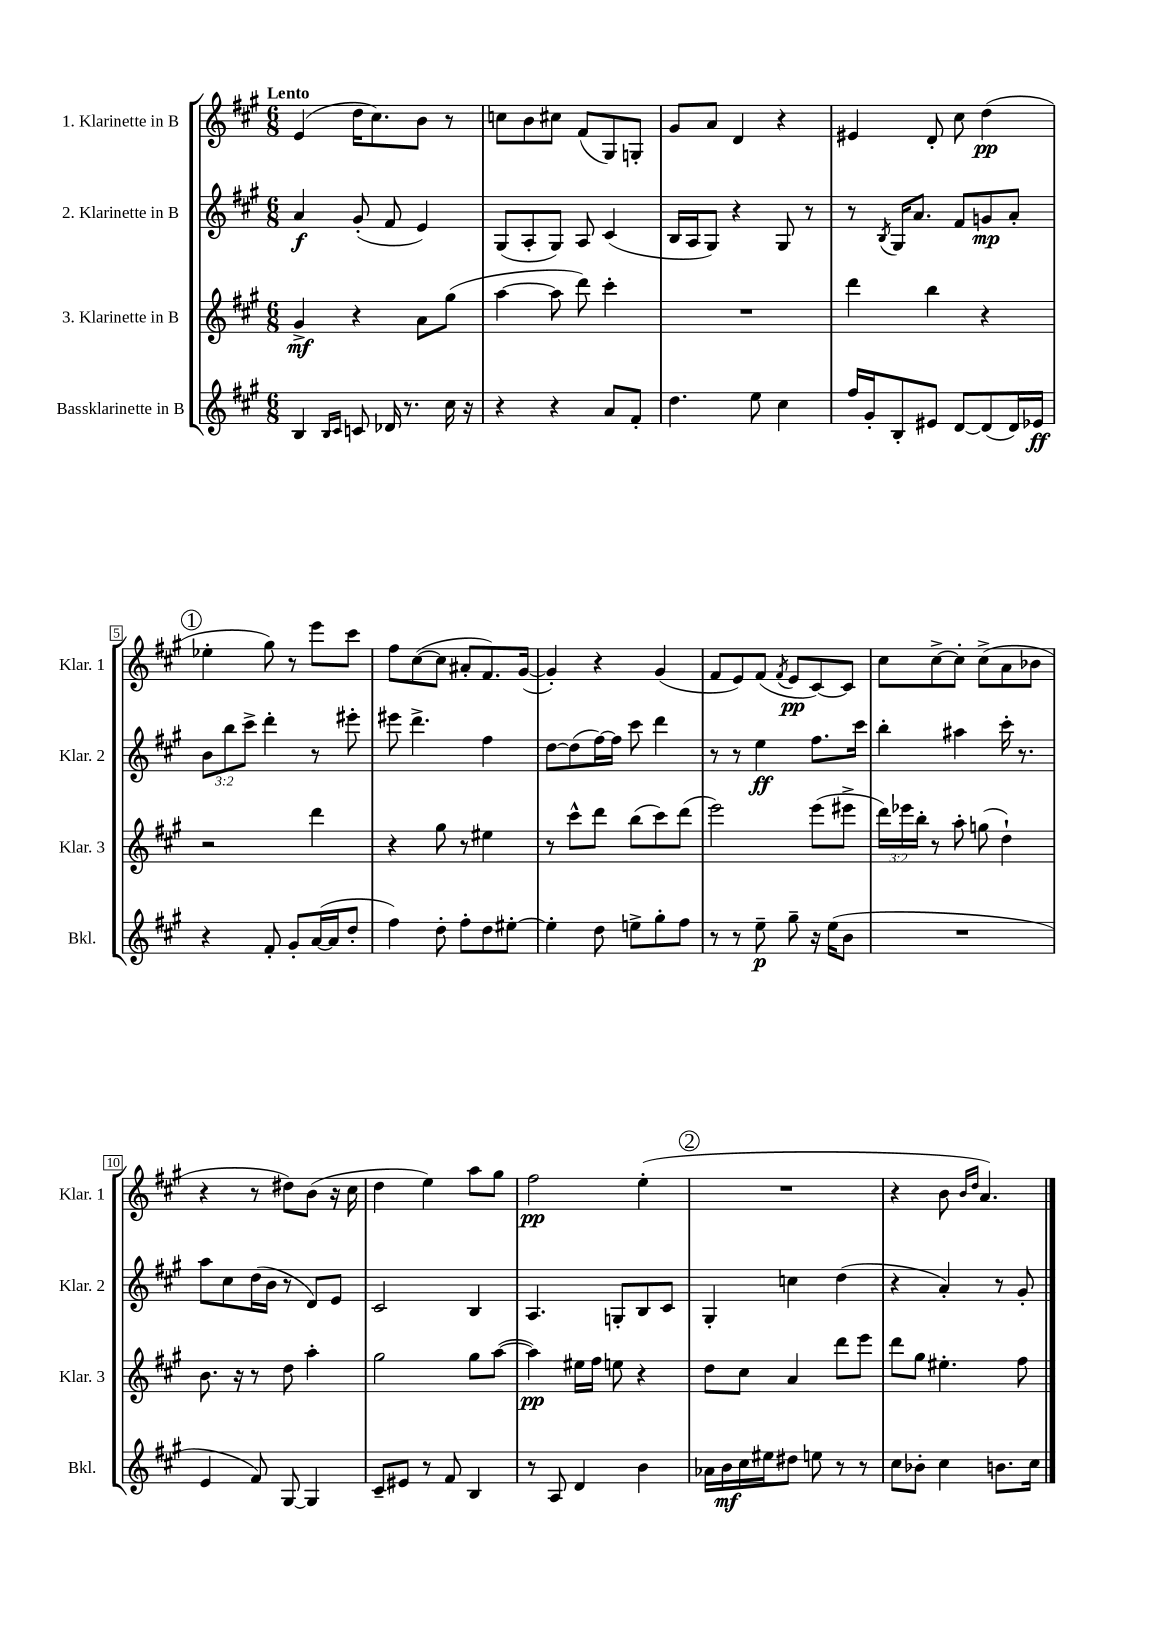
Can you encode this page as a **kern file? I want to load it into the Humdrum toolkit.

**kern	**kern	**kern	**kern
*staff4	*staff3	*staff2	*staff1
*clefG2	*clefG2	*clefG2	*clefG2
*k[f#c#g#]	*k[f#c#g#]	*k[f#c#g#]	*k[f#c#g#]
*M6/8	*M6/8	*M6/8	*M6/8
4B	4g#^	4a	(4e
16qqB	.	.	.
16qqc#	.	.	.
8c	4r	(8g#'	16dd
.	.	.	8.cc#)
16d-	.	8f#	.
8.r	.	.	.
.	8a	4e)	8b
16cc#	(8gg#	.	8r
16r	.	.	.
=	=	=	=
4r	[4aa	(8G#	8cc
.	.	8A'	8b
4r	8aa]	8G#)	8cc#
.	8ddd)	8A	(8f#
8a	4ccc#'	(4c#	8G#)
8f#'	.	.	8G'
=	=	=	=
4.dd	2.r	16B	8g#
.	.	16A	.
.	.	8G#)	8a
.	.	4r	4d
8ee	.	.	.
4cc#	.	8G#	4r
.	.	8r	.
=	=	=	=
16ff#	4ddd	8r	4e#
16g#'	.	.	.
.	.	8qB	.
8B'	.	16G#	.
.	.	8.a	.
8e#	4bb	.	8d'
[8d	.	8f#	8cc#
(8d]	4r	8g	(4dd
16d)	.	8a'	.
16e-	.	.	.
=	=	=	=
4r	2r	12b	4ee-'
.	.	12bb	.
.	.	12ccc#^	.
8f#'	.	4ddd'	8gg#)
8g#'	.	.	8r
([16a	4ddd	8r	8eee
16a]	.	.	.
8dd'	.	8eee#'	8ccc#
=	=	=	=
4ff#)	4r	8eee#	8ff#
.	.	4.ddd^	([8cc#
8dd'	8gg#	.	8cc#]
8ff#'	8r	.	8a#'
8dd	4ee#	4ff#	8.f#)
[8ee#'	.	.	.
.	.	.	([16g#
=	=	=	=
4ee#']	8r	[8dd	4g#'])
.	8ccc#^^	(8dd]	.
8dd	8ddd	[16ff#)	4r
.	.	16ff#]	.
8ee^	(8bb	8ccc#	.
8gg#'	8ccc#)	4ddd	(4g#
8ff#	(8ddd	.	.
=	=	=	=
8r	2eee)	8r	8f#
8r	.	8r	8e)
8ee~	.	4ee	(8f#
.	.	.	8qf#
8gg#~	.	.	8e
16r	(8eee	8.ff#	[8c#)
(16ee	.	.	.
8b	8eee#^	.	8c#]
.	.	16ccc#	.
=	=	=	=
2.r	24ddd)	4bb'	8cc#
.	24eee-	.	.
.	24bb'	.	.
.	8r	.	[8cc#^
.	8aa'	4aa#	8cc#']
.	(8gg	.	(8cc#^
.	4dd`)	16ccc#'	8a
.	.	8.r	.
.	.	.	8b-
=	=	=	=
4e	8.b	8aa	4r
.	.	8cc#	.
.	16r	.	.
8f#)	8r	(16dd	8r
.	.	16b	.
[8G#	8dd	8r	8dd#)
4G#]	4aa'	8d)	(8b
.	.	8e	16r
.	.	.	16cc#
=	=	=	=
8c#~	2gg#	2c#	4dd
8e#	.	.	.
8r	.	.	4ee)
8f#	.	.	.
4B	8gg#	4B	8aa
.	([8aa	.	8gg#
=	=	=	=
8r	4aa])	4.A	2ff#
8A	.	.	.
4d	16ee#	.	.
.	16ff#	.	.
.	8ee	8G'	.
4b	4r	8B	(4ee'
.	.	8c#	.
=	=	=	=
16a-	8dd	4G#'	2.r
16b	.	.	.
16cc#	8cc#	.	.
16ee#	.	.	.
8dd#	4a	4cc	.
8ee	.	.	.
8r	8ddd	(4dd	.
8r	8eee	.	.
=	=	=	=
8cc#	8ddd	4r	4r
8b-'	8gg#	.	.
4cc#	4.ee#'	4a')	8b
.	.	.	16qqb
.	.	.	16qqdd
.	.	.	4.a)
8.b	.	8r	.
.	8ff#	8g#'	.
16cc#	.	.	.
==	==	==	==
*-	*-	*-	*-
